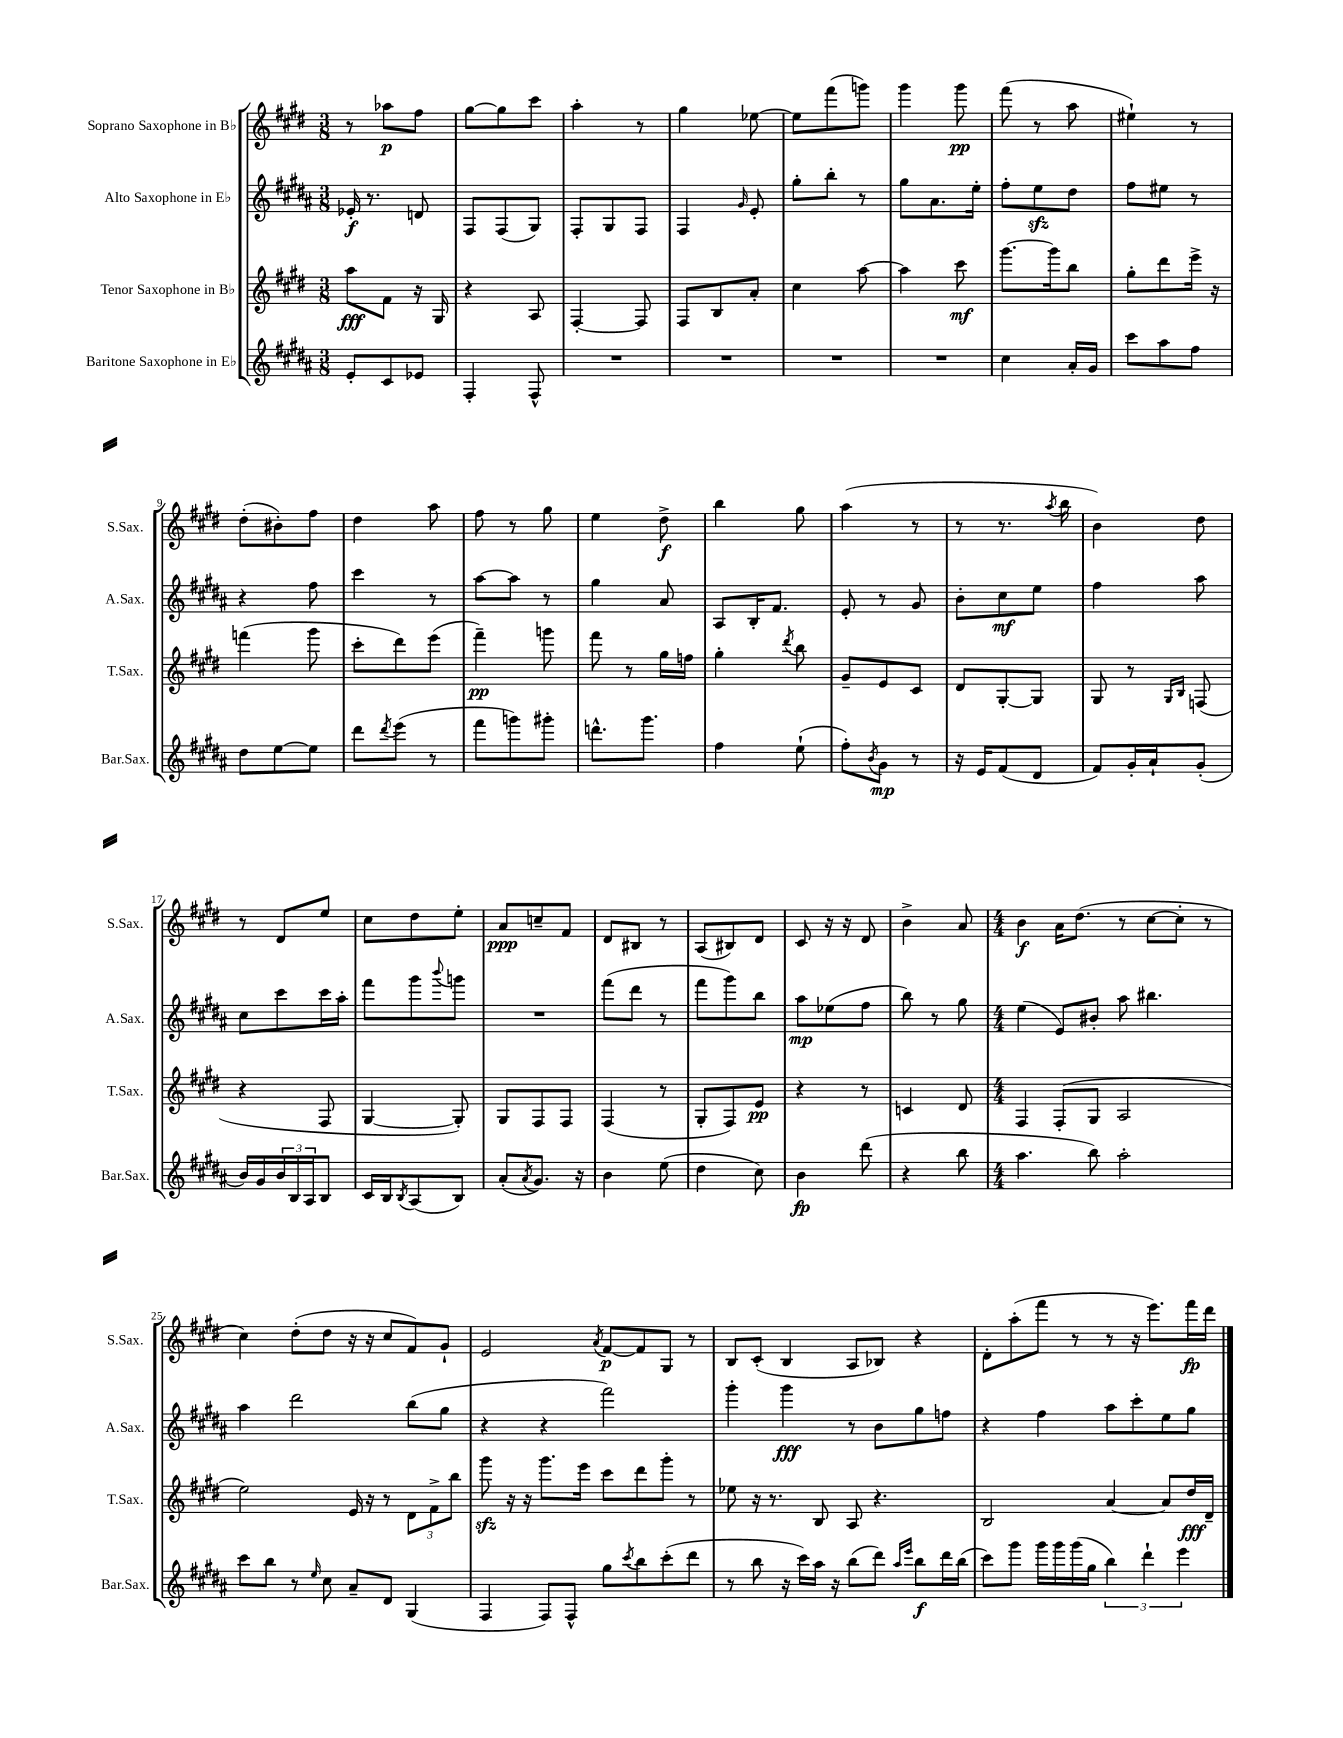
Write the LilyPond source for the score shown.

<<
\new StaffGroup <<
\new Staff = "s0" \with { instrumentName = "Soprano Saxophone in Bb" shortInstrumentName = "S.Sax." } {
    \clef treble \key e \major \numericTimeSignature \time 3/8
    r8 aes''8\p fis''8 |
    gis''8~ gis''8 cis'''8 |
    a''4-. r8 |
    gis''4 ees''8~ |
    ees''8 fis'''8( g'''8) |
    gis'''4 gis'''8\pp |
    fis'''8( r8 a''8 |
    eis''4-!) r8 |
    dis''8-.( bis'8-.) fis''8 |
    dis''4 a''8 |
    fis''8 r8 gis''8 |
    e''4 dis''8->\f |
    b''4 gis''8 |
    a''4( r8 |
    r8 r8. \acciaccatura { a''8 } b''16 |
    b'4) dis''8 |
    r8 dis'8 e''8 |
    cis''8 dis''8 e''8-. |
    a'8\ppp c''8-- fis'8 |
    dis'8 bis8 r8 |
    a8( bis8) dis'8 |
    cis'8 r16 r16 dis'8 |
    b'4-> a'8 |
    \numericTimeSignature \time 4/4 b'4\f a'16 dis''8.( r8 cis''8~ cis''8-. r8 |
    cis''4) dis''8-.( dis''8 r16 r16 cis''8 fis'8) gis'8-! |
    e'2 \acciaccatura { a'8 } fis'8~\p fis'8 gis8 r8 |
    b8 cis'8-.( b4 a8 bes8) r4 |
    dis'8-. a''8-.( fis'''8 r8 r8 r16 e'''8.) fis'''16\fp dis'''16 \bar "|." |
}
\new Staff = "s1" \with { instrumentName = "Alto Saxophone in Eb" shortInstrumentName = "A.Sax." } {
    \clef treble \key b \major \numericTimeSignature \time 3/8
    ees'16-.\f r8. d'8 |
    fis8 fis8( gis8) |
    fis8-. gis8 fis8 |
    fis4 \grace { gis'16 } e'8-. |
    gis''8-. b''8-. r8 |
    gis''8 ais'8. e''16-. |
    fis''8-. e''8\sfz dis''8 |
    fis''8 eis''8 r8 |
    r4 fis''8 |
    cis'''4 r8 |
    ais''8~ ais''8 r8 |
    gis''4 ais'8 |
    ais8 b16-. fis'8. |
    e'8-. r8 gis'8 |
    b'8-. cis''8\mf e''8 |
    fis''4 ais''8 |
    cis''8 cis'''8 cis'''16 ais''16-. |
    fis'''8 gis'''8 \appoggiatura { b'''8 } g'''8 |
    R4. |
    fis'''8( dis'''8 r8 |
    fis'''8 gis'''8) b''8 |
    ais''8\mp ees''8( fis''8 |
    b''8) r8 gis''8 |
    \numericTimeSignature \time 4/4 e''4( e'8) bis'8-. ais''8 bis''4. |
    ais''4 dis'''2 b''8( gis''8 |
    r4 r4 fis'''2) |
    gis'''4-. gis'''4\fff r8 b'8 gis''8 f''8 |
    r4 fis''4 ais''8 cis'''8-. e''8 gis''8 \bar "|." |
}
\new Staff = "s2" \with { instrumentName = "Tenor Saxophone in Bb" shortInstrumentName = "T.Sax." } {
    \clef treble \key e \major \numericTimeSignature \time 3/8
    a''8\fff fis'8 r16 gis16 |
    r4 a8 |
    fis4~-. fis8 |
    fis8 b8 a'8-. |
    cis''4 a''8~ |
    a''4 cis'''8\mf |
    gis'''8.~ gis'''16 b''8 |
    gis''8-. dis'''8 e'''16-> r16 |
    f'''4( gis'''8 |
    cis'''8-. dis'''8) e'''8( |
    fis'''4--\pp) g'''8 |
    fis'''8 r8 gis''16 f''16 |
    gis''4-. \acciaccatura { dis'''8 } b''8 |
    gis'8-- e'8 cis'8 |
    dis'8 gis8~-. gis8 |
    gis8 r8 \grace { gis16 b16 } f8( |
    r4 fis8 |
    gis4~ gis8-.) |
    gis8 fis8 fis8 |
    fis4( r8 |
    gis8-. fis8) e'8\pp |
    r4 r8 |
    c'4 dis'8 |
    \numericTimeSignature \time 4/4 fis4 fis8-.( gis8 a2 |
    e''2) e'16 r16 r8 \tuplet 3/2 { dis'8 fis'8-> b''8 } |
    gis'''8\sfz r16 r16 gis'''8. e'''16 cis'''8 dis'''8 gis'''8-. r8 |
    ees''8 r16 r8. b8 a8 r4. |
    b2 a'4~ a'8 dis''16\fff dis'16-- \bar "|." |
}
\new Staff = "s3" \with { instrumentName = "Baritone Saxophone in Eb" shortInstrumentName = "Bar.Sax." } {
    \clef treble \key b \major \numericTimeSignature \time 3/8
    e'8-. cis'8 ees'8 |
    fis4-. fis8-^ |
    R4. |
    R4. |
    R4. |
    R4. |
    cis''4 ais'16-. gis'16 |
    cis'''8 ais''8 fis''8 |
    dis''8 e''8~ e''8 |
    dis'''8 \acciaccatura { dis'''8 } e'''8( r8 |
    fis'''8 g'''8) gis'''8-. |
    d'''8.-^ gis'''8. |
    fis''4 e''8-!( |
    fis''8-.) \acciaccatura { b'8 } gis'8\mp r8 |
    r16 e'16 fis'8( dis'8 |
    fis'8) gis'16-. ais'16-! gis'8-.( |
    b'16) gis'16 \tuplet 3/2 { b'16 b16 ais16 } b8 |
    cis'16 b16 \acciaccatura { b8 } ais8( b8) |
    ais'8-.( \acciaccatura { ais'8 } gis'8.) r16 |
    b'4 e''8( |
    dis''4 cis''8) |
    b'4\fp dis'''8( |
    r4 b''8 |
    \numericTimeSignature \time 4/4 ais''4. b''8) ais''2-. |
    cis'''8 b''8 r8 \grace { e''16 } cis''8 ais'8-- dis'8 gis4( |
    fis4 fis8) fis8-^ gis''8 \acciaccatura { cis'''8 } b''8 cis'''8-.( dis'''8 |
    r8 b''8 r16 cis'''16) ais''16 r16 b''8( dis'''8) \grace { ais''16 e'''16 } b''8\f dis'''16 b''16( |
    cis'''8) gis'''8 gis'''16 gis'''16 gis'''16( gis''16 \tuplet 3/2 { b''4) dis'''4-! e'''4 } \bar "|." |
}
>>
>>
